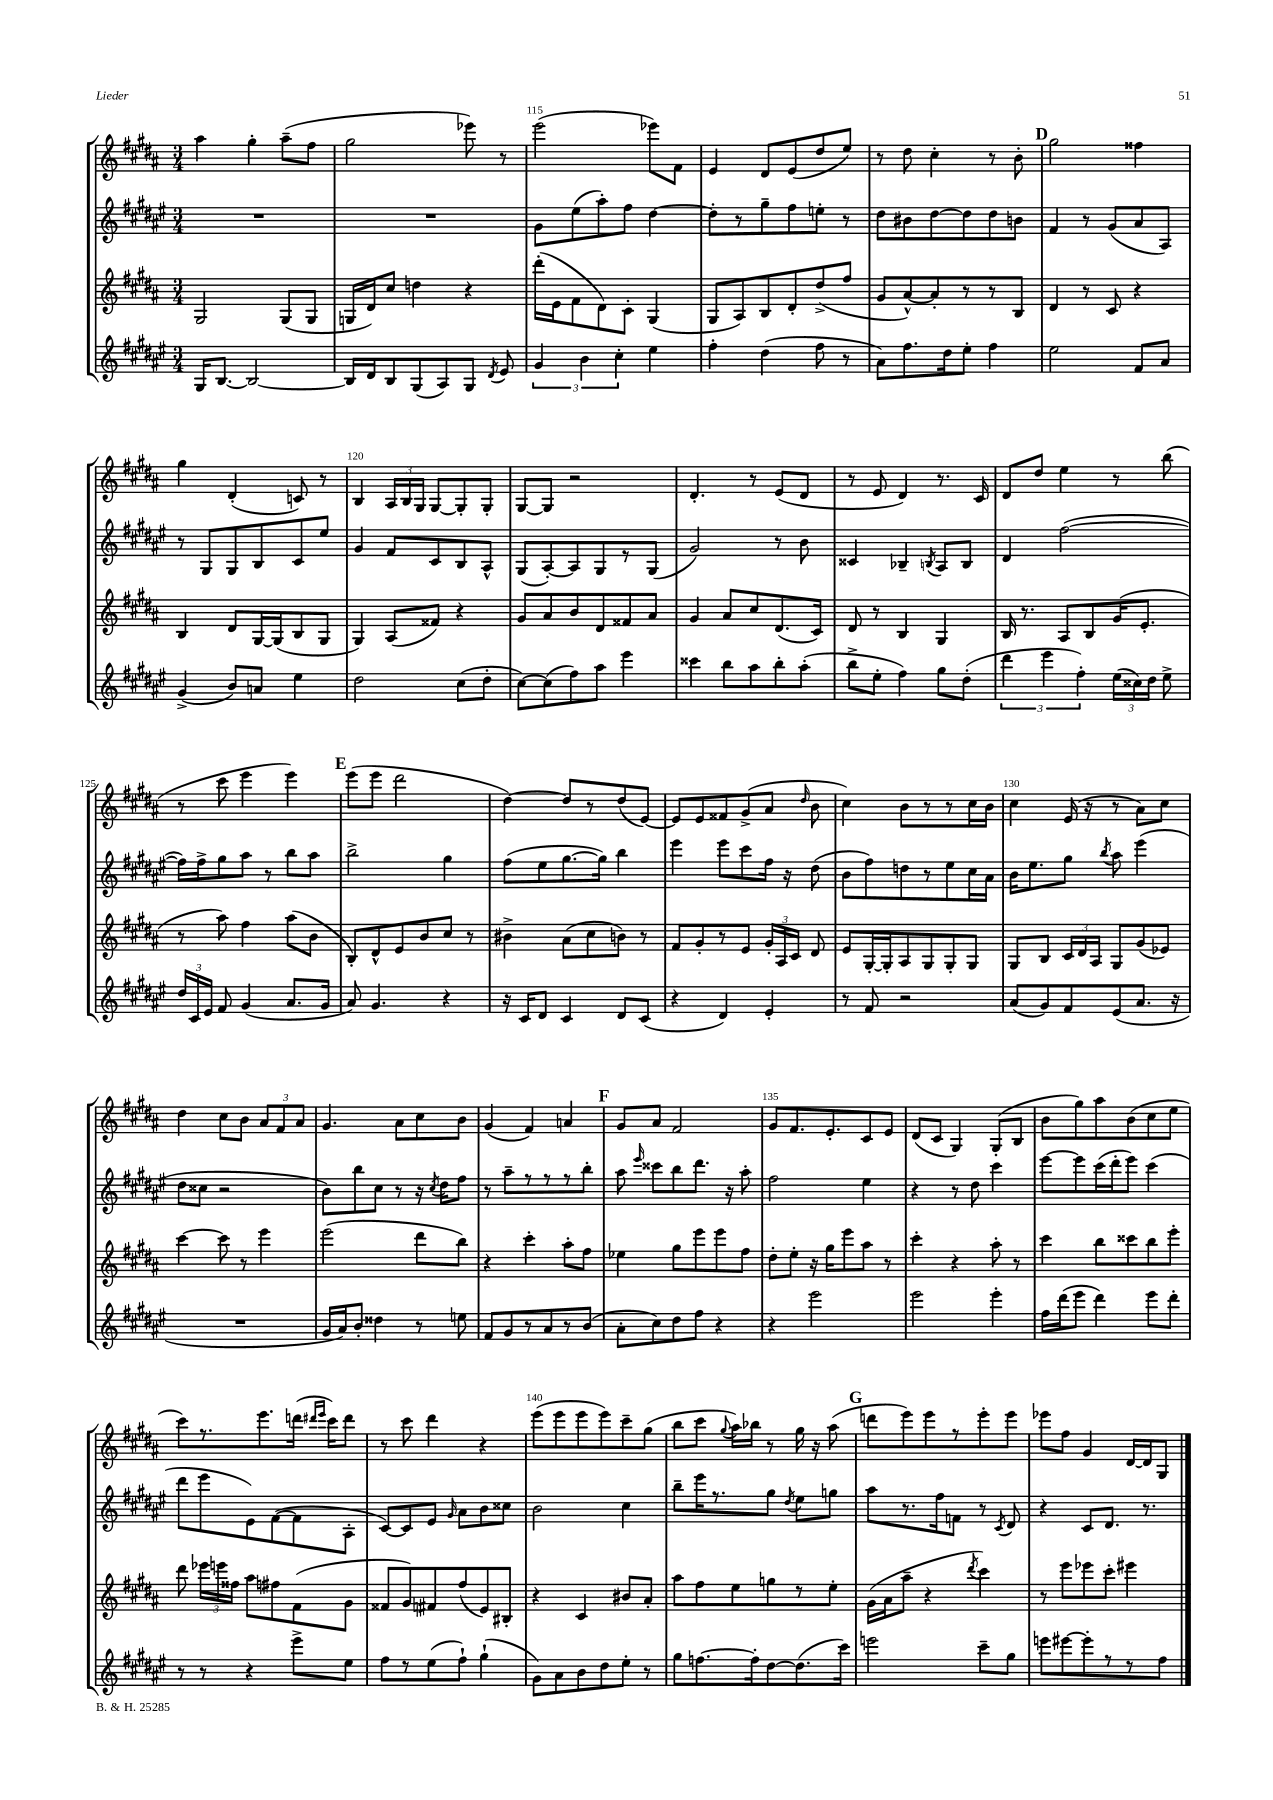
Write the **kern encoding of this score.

**kern	**kern	**kern	**kern
*part4	*part3	*part2	*part1
*staff4	*staff3	*staff2	*staff1
*clefG2	*clefG2	*clefG2	*clefG2
*k[f#c#g#d#a#e#]	*k[f#c#g#d#a#]	*k[f#c#g#d#a#e#]	*k[f#c#g#d#a#]
*M3/4	*M3/4	*M3/4	*M3/4
=113	=113	=113	=113
16G#/KL	2G#/	2.r	4aa#\
[8.B/J	.	.	.
2B/_	.	.	4gg#'\
.	(8G#/L	.	(8aa#~\L
.	8G#/J	.	8ff#\J
=114	=114	=114	=114
16B/LL]	16Gn/LL	2.r	2gg#\
16d#/J	16d#/J)	.	.
8B/	8cc#/J	.	.
(8G#/	4ddn\	.	.
8A#/)	.	.	.
8G#/J	4r	.	8eee-X\)
8qd#/	.	.	.
8e#/	.	.	8r
=115	=115	=115	=115
6g#/	(16ddd#'\LL	8g#\L	(2eee\
.	16e\J	.	.
.	8f#\	(8ee#\	.
6b\	.	.	.
.	8d#\)	8aa#'\)	.
6cc#'\	.	.	.
.	8c#'\J	8ff#\J	.
4ee#\	(4G#/	[4dd#\	8eee-X\L)
.	.	.	8f#\J
=116	=116	=116	=116
4ff#'\	8G#/L	8dd#'\L]	4e/
.	8A#/)	8r	.
(4dd#\	8B/	8gg#~\	8d#/L
.	8d#'/	8ff#\	(8e/
8ff#\	(8dd#^/	8een'\J	8dd#/
8r	8ff#/J	8r	8ee/J)
=117	=117	=117	=117
8a#\L)	8g#/L	8dd#\L	8r
8.ff#\	[8a#^^/)	8b#X\	8dd#\
.	8a#'/]	[8dd#\	4cc#'\
16dd#\k	.	.	.
8ee#'\J	8r	8dd#\]	.
4ff#\	8r	8dd#\	8r
.	8B/J	8bn\J	8b'\
!!LO:REH:place=s1:t=D
=118	=118	=118	=118
2ee#\	4d#/	4f#/	2gg#\
.	8r	8r	.
.	8c#/	(8g#/L	.
8f#/L	4r	8a#/	4ff##X\
8a#/J	.	8A#/J)	.
!!LO:LB:g=z
=119	=119	=119	=119
(4g#^/	4B/	8r	4gg#\
.	.	8G#/L	.
8b/L)	8d#/L	8G#/	(4d#'/
8an/J	[16G#/L	8B/	.
.	(16G#/J]	.	.
4ee#\	8B/	8c#/	8cn/)
.	8G#/J	8ee#/J	8r
=120	=120	=120	=120
2dd#\	4G#/)	4g#/	4B/
.	(8A#/L	8f#/L	24A#/LL
.	.	.	24B/
.	.	.	24G#/JJ
.	8f##X/J)	8c#/	[8G#/L
(8cc#\L	4r	8B/	8G#'/]
8dd#'\J	.	8A#^^/J	8G#'/J
=121	=121	=121	=121
[8cc#\L)	8g#/L	(8G#/L	[8G#/L
(8cc#\]	8a#/	[8A#'/)	8G#/J]
8ff#\)	8b/	8A#/]	2r
8aa#\J	8d#/	8G#/	.
4eee#\	8f##X/	8r	.
.	8a#/J	(8G#/J	.
=122	=122	=122	=122
4ccc##X\	4g#/	2g#/)	4.d#'/
8bb\L	8a#/L	.	.
8aa#\	8cc#/	.	8r
8bb'\	(8.d#/	8r	(8e/L
(8aa#'\J	.	8b\	8d#/J
.	16c#/Jk)	.	.
=123	=123	=123	=123
8bb^\L	8d#/	4c##X/	8r
8ee#'\J	8r	.	8e/
4ff#\)	4B/	4B-X~/	4d#/)
.	.	8qBn/	.
8gg#\L	4G#/	8A#/L	8.r
(8dd#'\J	.	8B/J	.
.	.	.	16c#/
=124	=124	=124	=124
6ddd#\	16B/	4d#/	8d#/L
.	8.r	.	.
.	.	.	8dd#/J
6eee#\	.	.	.
.	8A#/L	([2ff#\	4ee\
6ff#'\)	.	.	.
.	8B/	.	.
(24ee#\LL	(16g#/K	.	8r
24cc##X\)	.	.	.
.	8.e'/J	.	.
24dd#\JJ	.	.	.
8ee#^\	.	.	(8bb\
!!LO:LB:g=z
=125	=125	=125	=125
24dd#/LL	8r	16ff#\LL])	8r
24c#/	.	.	.
.	.	16ff#^\J	.
24e#/JJ	.	.	.
8f#/	8aa#\)	8gg#\	8ccc#\
(4g#/	4ff#\	8aa#\J	4eee\
.	.	8r	.
8.a#/L	(8aa#\L	8bb\L	4eee\)
.	8b\J	8aa#\J	.
16g#/Jk	.	.	.
!!LO:REH:place=s1:t=E
=126	=126	=126	=126
8a#/)	8B'/L)	2bb^\	(8eee\L
4.g#/	8d#^^/	.	8eee\J
.	8e/	.	2ddd#\
.	8b/	.	.
4r	8cc#/J	4gg#\	.
.	8r	.	.
=127	=127	=127	=127
16r	4b#X^\	(8ff#\L	[4dd#\)
16c#/KL	.	.	.
8d#/J	.	8ee#\	.
4c#/	(8a#\L	[8.gg#\	8dd#/L]
.	8cc#\	.	8r
.	.	16gg#\Jk])	.
8d#/L	8bn\J)	4bb\	(8dd#/
(8c#/J	8r	.	[8e/J)
=128	=128	=128	=128
4r	8f#/L	4eee#\	8e/L]
.	8g#'/	.	8e/
4d#/)	8r	8eee#\L	8f##X/
.	8e/J	8ccc#\	(8g#^/
4e#'/	24g#'/LL	16ff#\Jk	8a#/J
.	24A#/	.	.
.	.	16r	.
.	24c#/JJ	.	.
.	.	.	16qqdd#/
.	8d#/	(8dd#\	8b\
=129	=129	=129	=129
8r	8e/L	8b\L	4cc#\)
8f#/	[16G#'/L	8ff#\)	.
.	16G#'/J]	.	.
2r	8A#/	8ddn\	8b\L
.	8G#/	8r	8r
.	8G#'/	8ee#\	8r
.	8G#/J	16cc#\L	16cc#\L
.	.	16a#\JJ	16b\JJ
=130	=130	=130	=130
(8a#/L	8G#/L	16b\KL	4cc#\
.	.	8.ee#\	.
8g#/)	8B/J	.	.
8f#/	24c#/LL	8gg#\J	(16e/
.	24d#/	.	.
.	.	.	16r
.	24A#/JJ	.	.
.	.	8qbb/	.
(8e#/	8G#/L	8aa#\	8r
8.a#/J	(8g#/	(4eee#\	8a#\L)
.	8e-X/J)	.	8cc#\J
16r	.	.	.
!!LO:LB:g=z
=131	=131	=131	=131
2.r	[4ccc#\	8dd#\L	4dd#\
.	.	8cc##X\J	.
.	8ccc#\]	2r	8cc#\L
.	8r	.	8b\J
.	4eee\	.	12a#/L
.	.	.	12f#/
.	.	.	12a#/J
=132	=132	=132	=132
16g#/LL	(2eee\	8b\L)	4.g#/
16a#/J)	.	.	.
8b'/J	.	8bb\	.
4dd##X\	.	8cc#\J	.
.	.	8r	8a#\L
8r	8ddd#\L	16r	8cc#\
.	.	8qcc#/	.
.	.	16dd#\KL	.
8een\	8bb\J)	8ff#\J	8b\J
=133	=133	=133	=133
8f#/L	4r	8r	(4g#/
8g#/	.	8aa#~\L	.
8r	4ccc#'\	8r	4f#/)
8a#/	.	8r	.
8r	8aa#'\L	8r	4an/
(8b/J	8ff#\J	8bb'\J	.
!!LO:REH:place=s1:t=F
=134	=134	=134	=134
8a#'\L	4ee-X\	8aa#\	8g#/L
.	.	16qqeee#/	.
8cc#\)	.	8ccc##X\L	8a#/J
8dd#\	8gg#\L	8bb\	2f#/
8ff#\J	8eee\	8.ddd#\J	.
4r	8eee\	.	.
.	.	16r	.
.	8ff#\J	8aa#'\	.
=135	=135	=135	=135
4r	8dd#'\L	2ff#\	8g#/L
.	8ee'\J	.	8.f#/
2eee#\	16r	.	.
.	16gg#\KL	.	8.e'/
.	8eee\	.	.
.	8aa#\J	4ee#\	8c#/
.	8r	.	8e/J
=136	=136	=136	=136
2eee#\	4ccc#'\	4r	(8d#/L
.	.	.	8c#/J
.	4r	8r	4G#/)
.	.	8dd#\	.
4eee#'\	8aa#'\	4ccc#\	(8G#'/L
.	8r	.	8B/J
=137	=137	=137	=137
16ff#\LL	4ccc#\	[8eee#\L	8b\L
(16ddd#\J	.	.	.
8eee#\J	.	8eee#\]	8gg#\)
4ddd#\)	8bb\L	(16ccc#\L	8aa#\
.	.	16ddd#'\J	.
.	8ccc##X\	8eee#\J)	(8b\
8eee#\L	8bb\	(4ccc#\	8cc#\
8ddd#'\J	8eee'\J	.	8ee\J
!!LO:LB:g=z
=138	=138	=138	=138
8r	8ddd#\	8ddd#\L	8ccc#\L)
8r	24eee-X\LL	8eee#\	8.r
.	24eeen\	.	.
.	24ff##X\JJ	.	.
4r	8aa#\L	8e#\)	.
.	.	.	8.eee\
.	8ff#X\	([8f#\	.
8eee#^\L	(8f#\	8f#\]	(16dddn\Jk
.	.	.	16qqddd#X/LL
.	.	.	16qqeee/JJ
.	.	.	16ccc#\KL)
8ee#\J	8g#\J	8A#'\J	8ddd#\J
=139	=139	=139	=139
8ff#\L	8f##X/L	[8c#/L)	8r
8r	8g#/)	8c#/]	8ccc#\
(8ee#\	8f#X/	8e#/J	4ddd#\
.	.	16qqg#/	.
8ff#`\J)	(8ff#/	8a#\L	.
(4gg#`\	8e/)	8b\	4r
.	8B#X'/J	8cc##X\J	.
=140	=140	=140	=140
8g#\L)	4r	2b\	(8eee\L
8a#\	.	.	8eee\
8b\	4c#/	.	8eee\
8dd#\	.	.	8eee\)
8ee#'\J	8b#X/L	4cc#\	8ccc#~\
8r	8a#'/J	.	(8gg#\J
=141	=141	=141	=141
8gg#\L	8aa#\L	8bb~\L	8bb\L
[8.ffn\	8ff#\	16eee#\K	8ccc#\J
.	.	8.r	.
.	.	.	8qqgg#/
.	8ee\	.	16aa#\LL)
16ff'\k]	.	.	16bb-X\JJ
[8dd#\	8ggn\	8gg#\J	8r
.	.	8qdd#/	.
(8.dd#\]	8r	8ee#\L	16gg#\
.	.	.	16r
.	8ee'\J	8ggn\J	(8aa#\
16ccc#\Jk)	.	.	.
!!LO:REH:place=s1:t=G
=142	=142	=142	=142
2eeen\	(16g#\LL	8aa#\L	8dddn\L
.	16a#\J	.	.
.	8aa#~\J	8.r	8eee\)
.	4r	.	8eee\
.	.	16ff#\k	.
.	.	8fn\J	8r
.	8qddd#/	.	.
8ccc#~\L	4ccc#\)	8r	8eee'\
.	.	8qc#/	.
8gg#\J	.	8d#/	8eee\J
=143	=143	=143	=143
8eeen\L	8r	4r	8eee-X\L
[8eee#X\	8eee\L	.	8ff#\J
8eee#'\]	8eee-X\	8c#/L	4g#/
8r	8ccc#'\J	8.d#/J	.
8r	4eee#X\	.	[16d#/LL
.	.	8.r	16d#/J]
8ff#\J	.	.	8G#/J
==	==	==	==
*-	*-	*-	*-
